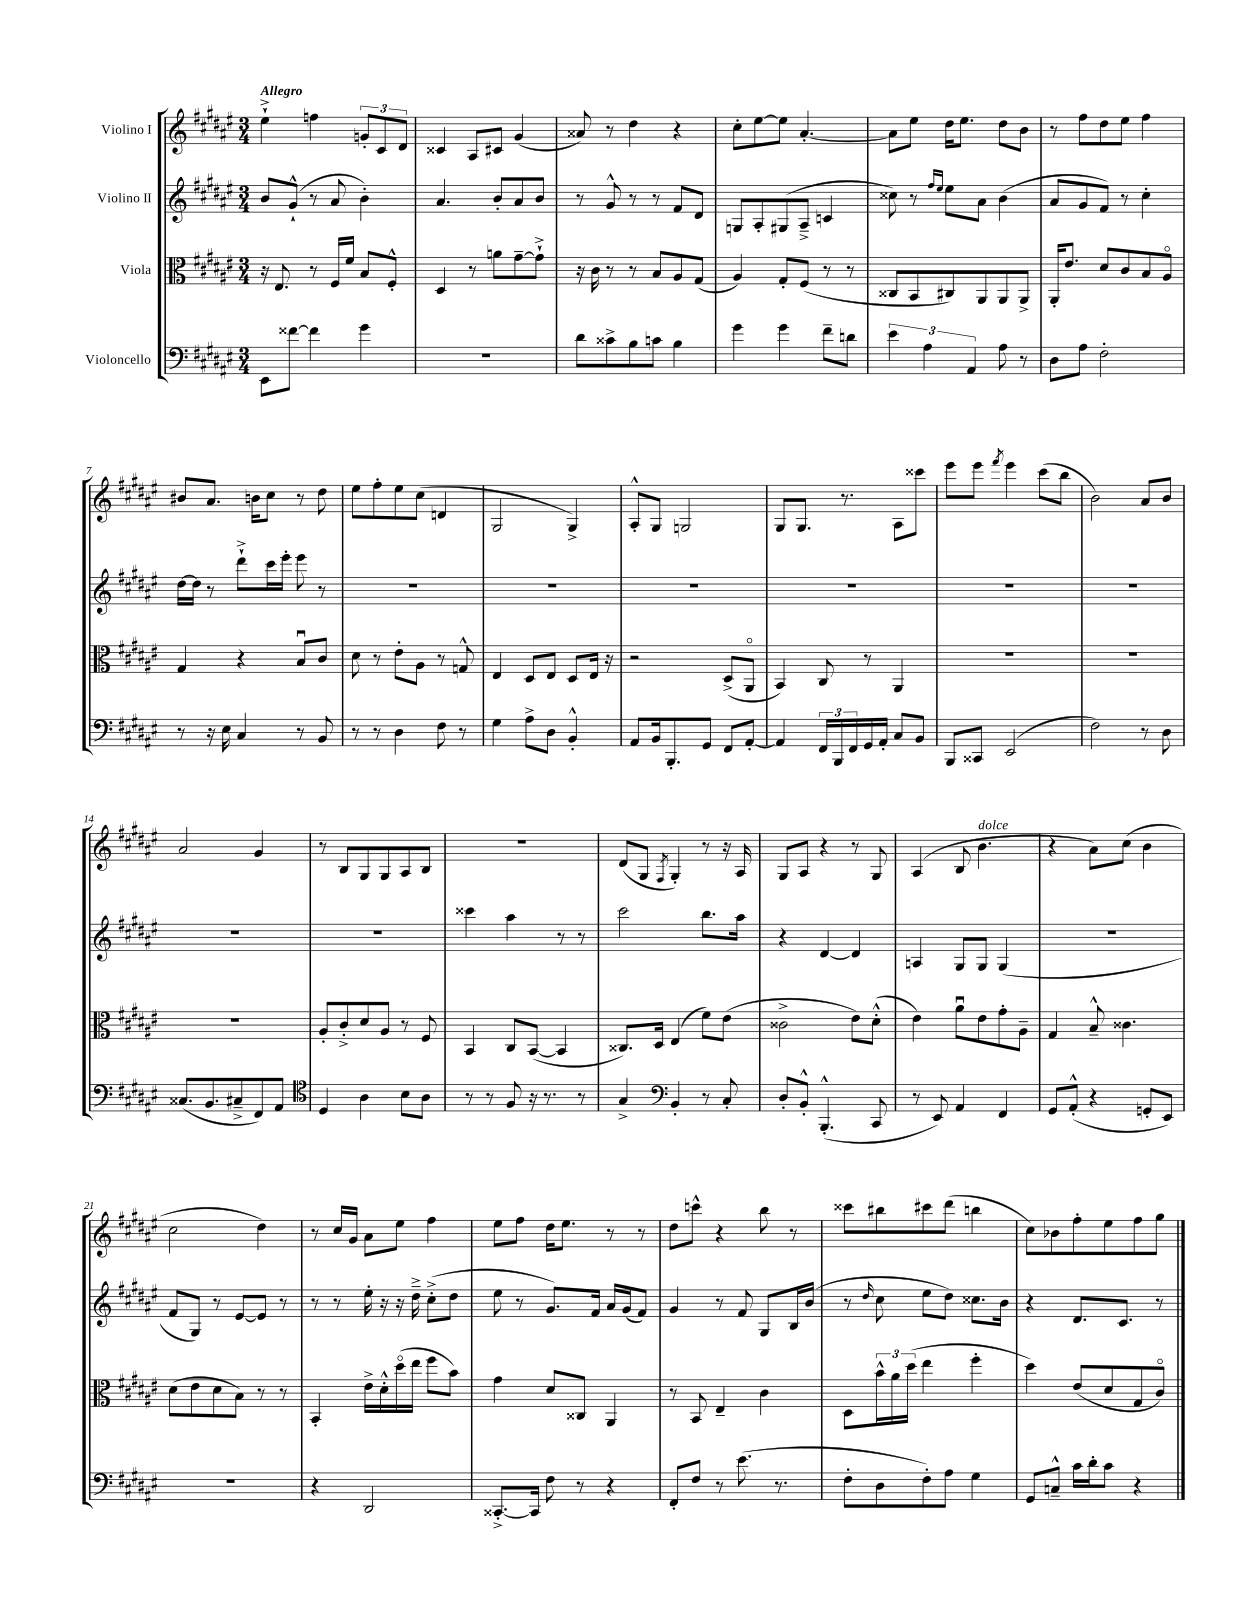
<<
\new StaffGroup <<
\new Staff = "s0" \with { instrumentName = "Violino I" } {
    \clef treble \key fis \major \numericTimeSignature \time 3/4 \tempo "Allegro"
    eis''4-!-> f''4 \tuplet 3/2 { g'8-. cis'8 dis'8 } |
    cisis'4 ais8 cis'8 gis'4( |
    aisis'8) r8 dis''4 r4 |
    cis''8-. eis''8~ eis''8 ais'4.~-. |
    ais'8 eis''8 dis''16 eis''8. dis''8 b'8 |
    r8 fis''8 dis''8 eis''8 fis''4 |
    bis'8 ais'8. b'16 cis''8 r8 dis''8 |
    eis''8 fis''8-. eis''8 cis''8( d'4 |
    gis2 gis4->) |
    ais8-.-^ gis8 g2 |
    gis8 gis8. r8. ais8 cisis'''8 |
    eis'''8 eis'''8 \acciaccatura { fis'''8 } eis'''4 cis'''8( b''8 |
    b'2) ais'8 b'8 |
    ais'2 gis'4 |
    r8 b8 gis8 gis8 ais8 b8 |
    R2. |
    dis'8( gis8 \acciaccatura { fis8 } gis4-.) r8 r16 ais16 |
    gis8 ais8 r4 r8 gis8 |
    ais4( b8 b'4.^\markup { \italic "dolce" } |
    r4 ais'8) cis''8( b'4 |
    cis''2 dis''4) |
    r8 cis''16 gis'16 ais'8 eis''8 fis''4 |
    eis''8 fis''8 dis''16 eis''8. r8 r8 |
    dis''8 c'''8-^ r4 b''8 r8 |
    cisis'''8 bis''8 cis'''8 dis'''8( b''4 |
    cis''8) bes'8 fis''8-. eis''8 fis''8 gis''8 \bar "|." |
}
\new Staff = "s1" \with { instrumentName = "Violino II" } {
    \clef treble \key fis \major \numericTimeSignature \time 3/4
    b'8 gis'8-!-^( r8 ais'8 b'4-.) |
    ais'4. b'8-. ais'8 b'8 |
    r8 gis'8-^ r8 r8 fis'8 dis'8 |
    g8 ais8-. gis8( ais8---> c'4 |
    cisis''8) r8 \grace { fis''16 eis''16 } eis''8 ais'8 b'4( |
    ais'8 gis'8 fis'8) r8 cis''4-. |
    dis''16~ dis''16 r8 dis'''8-!-> cis'''16 eis'''16-. eis'''8 r8 |
    R2. |
    R2. |
    R2. |
    R2. |
    R2. |
    R2. |
    R2. |
    R2. |
    cisis'''4 ais''4 r8 r8 |
    cis'''2 b''8. ais''16 |
    r4 dis'4~ dis'4 |
    a4 gis8 gis8 gis4( |
    R2. |
    fis'8 gis8) r8 eis'8~ eis'8 r8 |
    r8 r8 eis''16-. r16 r16 dis''16---> cis''8-.->( dis''8 |
    eis''8 r8 gis'8.) fis'16 ais'16 gis'16( fis'8) |
    gis'4 r8 fis'8 gis8 b16 b'16( |
    r8 \grace { dis''16 } cis''8 eis''8 dis''8) cisis''8. b'16 |
    r4 dis'8. cis'8. r8 \bar "|." |
}
\new Staff = "s2" \with { instrumentName = "Viola" } {
    \clef alto \key fis \major \numericTimeSignature \time 3/4
    r16 eis8. r8 fis16 fis'16 b8 fis8-.-^ |
    dis4 r8 a'8 gis'8~-- gis'8-!-> |
    r16 cis'16 r8 r8 b8 ais8 gis8( |
    ais4) gis8-. fis8( r8 r8 |
    cisis8 b,8 cis8) ais,8 ais,8 ais,8-> |
    ais,16-. eis'8. dis'8 cis'8 b8 ais8\flageolet |
    gis4 r4 b8\downbow cis'8 |
    dis'8 r8 eis'8-. ais8 r8 g8-^ |
    eis4 dis8 eis8 dis8 eis16 r16 |
    r2 dis8->( ais,8\flageolet |
    b,4) cis8 r8 ais,4 |
    R2. |
    R2. |
    R2. |
    ais8-. cis'8-.-> dis'8 ais8 r8 fis8 |
    b,4 cis8 b,8~( b,4 |
    cisis8.) dis16 eis4( fis'8) eis'8( |
    cisis'2-> eis'8) dis'8-.-^( |
    eis'4) ais'8\downbow eis'8 gis'8-. ais8-- |
    gis4 b8---^ cisis'4. |
    dis'8( eis'8 dis'8 b8) r8 r8 |
    b,4-. eis'16-> dis'16-.-^ dis''16\flageolet( eis''16 fis''8 b'8) |
    gis'4 dis'8 cisis8 ais,4 |
    r8 b,8 eis4-- cis'4 |
    dis8 \tuplet 3/2 { b'16-^ ais'16 dis''16( } eis''4 fis''4-. |
    dis''4) eis'8( dis'8 gis8 cis'8\flageolet) \bar "|." |
}
\new Staff = "s3" \with { instrumentName = "Violoncello" } {
    \clef bass \key fis \major \numericTimeSignature \time 3/4
    eis,8 fisis'8~ fisis'4 gis'4 |
    R2. |
    dis'8 cisis'8-> b8 c'8 b4 |
    gis'4 gis'4 fis'8-- d'8 |
    \tuplet 3/2 { eis'4 ais4 ais,4 } ais8 r8 |
    dis8 ais8 fis2-. |
    r8 r16 eis16 cis4 r8 b,8 |
    r8 r8 dis4 fis8 r8 |
    gis4 ais8-> dis8 b,4-.-^ |
    ais,8 b,16 b,,8.-. gis,8 fis,8 ais,8~-. |
    ais,4 \tuplet 3/2 { fis,16 b,,16 fis,16 } gis,16 ais,16-. cis8 b,8 |
    b,,8 cisis,8 eis,2( |
    fis2) r8 dis8 |
    cisis8.( b,8. cis8---> fis,8) ais,8 |
    \clef tenor dis4 ais4 b8 ais8 |
    r8 r8 fis8 r16 r8. r8 |
    gis4-> \clef bass b,4-. r8 cis8-. |
    dis8-. b,8-.-^ b,,4.-.-^( cis,8 |
    r8 eis,8) ais,4 fis,4 |
    gis,8 ais,8-.-^( r4 g,8-. eis,8) |
    R2. |
    r4 dis,2 |
    cisis,8.~-.-> cisis,16 fis8 r8 r4 |
    fis,8-. fis8 r8 eis'8.( r8. |
    fis8-. dis8 fis8-.) ais8 gis4 |
    gis,8 c8---^ cis'16 dis'16-. cis'8 r4 \bar "|." |
}
>>
>>
